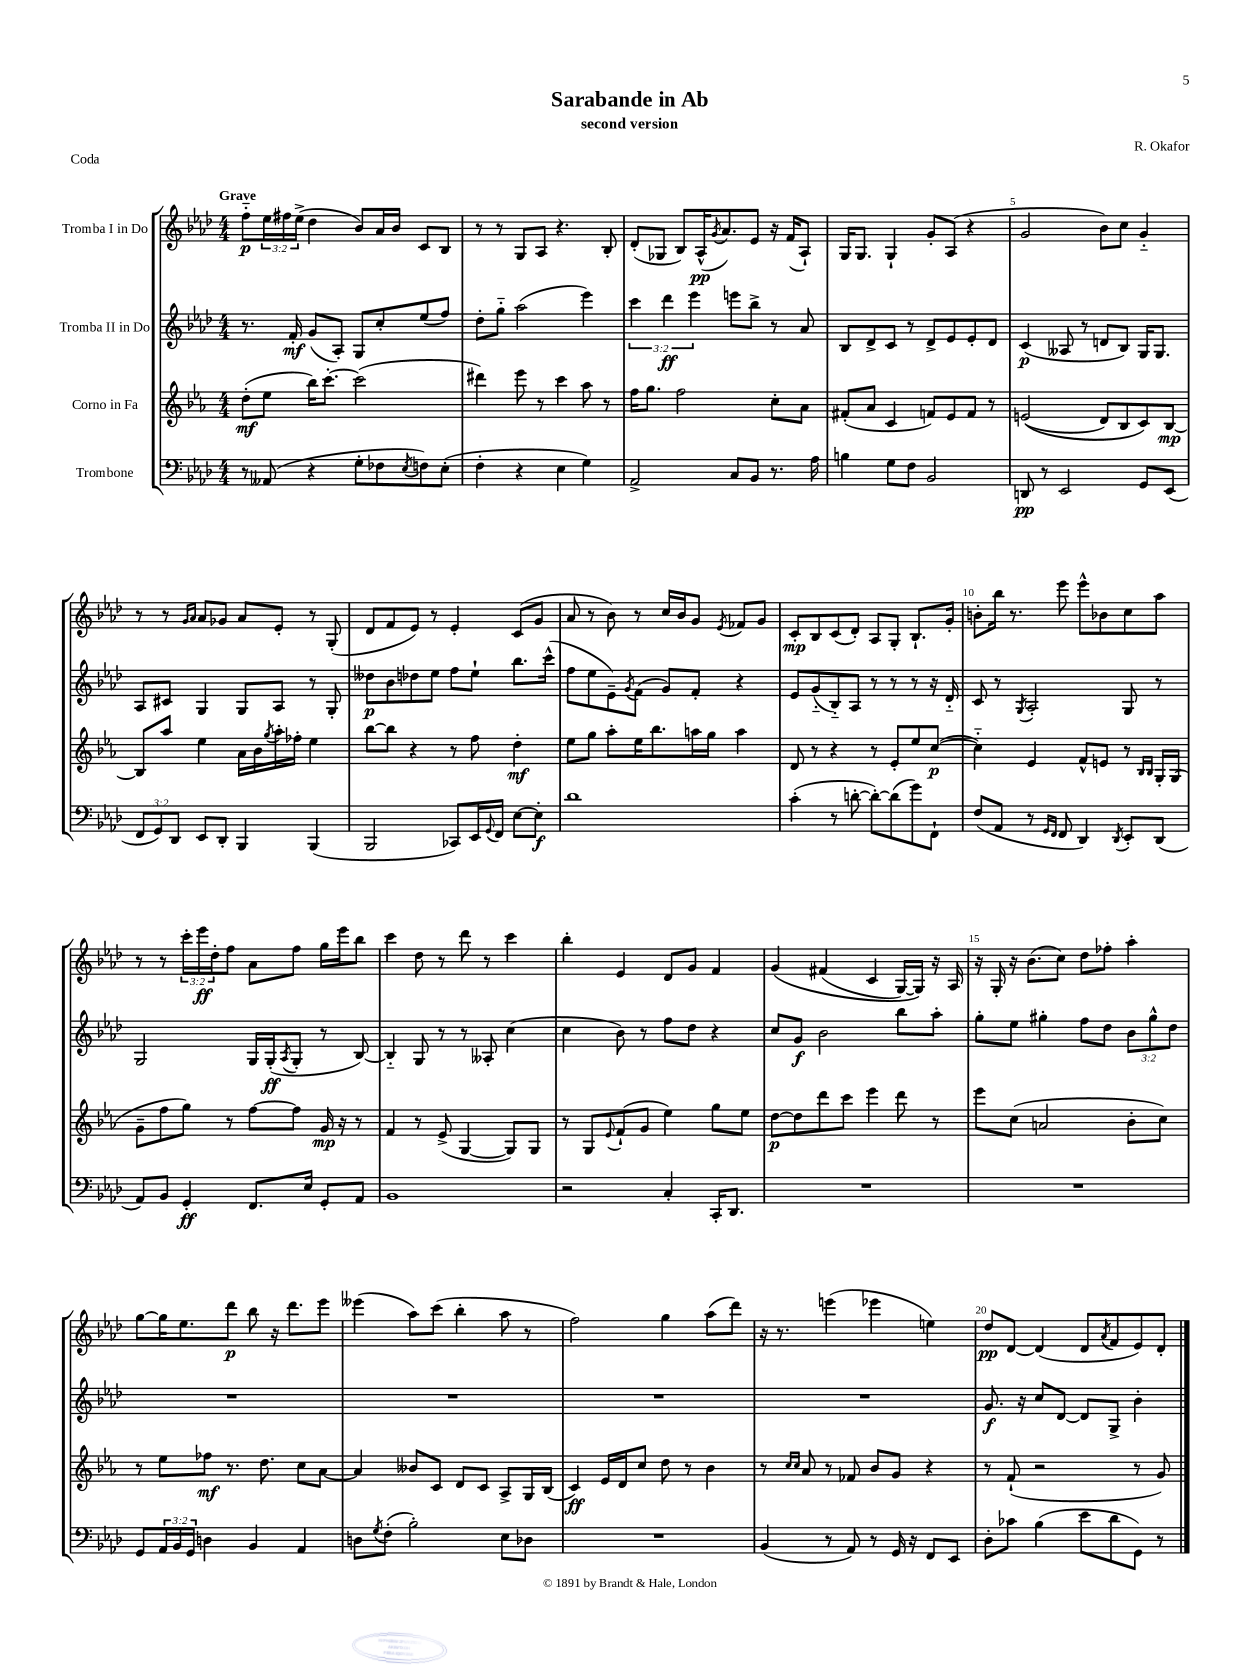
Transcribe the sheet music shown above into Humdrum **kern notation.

**kern	**kern	**kern	**kern
*staff4	*staff3	*staff2	*staff1
*clefF4	*clefG2	*clefG2	*clefG2
*k[b-e-a-d-]	*k[b-e-a-]	*k[b-e-a-d-]	*k[b-e-a-d-]
*M4/4	*M4/4	*M4/4	*M4/4
8r	(8dd'	8.r	8ff'~
(8AA--	8ee-	.	24ee-
.	.	.	24ff#
.	.	16f'	.
.	.	.	(24ee-^
4r	16bb-)	(8g	4dd-
.	[8.ccc'	.	.
.	.	8A-')	.
8G'	(2ccc]	8G	8b-)
8F-	.	8cc'	16a-
.	.	.	16b-
8qE-	.	.	.
8F)	.	(8ee-	8c
(8E-'	.	8ff)	8B-
=	=	=	=
4F'	4ddd#)	8dd-'	8r
.	.	8gg'~	8r
4r	8eee-	(2aa-	8G
.	8r	.	8A-
4E-	4ccc	.	4.r
4G)	8aa-	4eee-)	.
.	8r	.	8B-'
=	=	=	=
2AA-^	16ff	6ccc	(8d-'
.	8.gg	.	.
.	.	.	8G-
.	.	6ddd-	.
.	2ff	.	8B-)
.	.	6eee-	.
.	.	.	(16A-^^
.	.	.	8qg
.	.	.	8.a-)
8C	.	8eee	.
8BB-	.	8bb-^	8e-
8.r	8cc'	8r	16r
.	.	.	(16f
.	8a-	8a-	8A-`)
16A-	.	.	.
=	=	=	=
4B	(8f#'	8B-	16G
.	.	.	8.G
.	8a-	8d-^	.
8G	4c	8c	4G`
8F	.	8r	.
2BB-	8f)	8d-^	8g'
.	8e-	8e-	(8A-
.	8f	8e-'	4r
.	8r	8d-	.
=	=	=	=
8DD	&((2e	(4c	2g
8r	.	.	.
2EE-	.	8A--	.
.	.	8r	.
.	8d)	8d	8b-)
.	8B-	8B-)	8cc
8GG	8c&)	16G	4g'~
.	.	8.G	.
(8EE-	[8B-	.	.
=	=	=	=
12FF	8B-]	8A-	8r
12GG)	.	.	.
.	8aa-	8c#	8r
12DD-	.	.	.
.	.	.	16qqg
.	.	.	16qqa-
8EE-	4ee-	4G	8a-
8DD-'	.	.	8g-
4BBB-	16a-	8G	8a-
.	16b-	.	.
.	8qgg	.	.
.	16aa-'	8A-	8e-'
.	16ff-'	.	.
(4BBB-	4ee-	8r	8r
.	.	8G'	(8G'
=	=	=	=
2BBB-	[8bb-	8dd--	8d-
.	8bb-]	8b-	8f
.	4r	8dd-	8e-)
.	.	8ee-	8r
8CC-)	8r	8ff	4e-'
16EE-	8ff	8ee-`	.
8qqGG	.	.	.
16FF	.	.	.
[8E-	4dd'	8.bb-	(8c
8E-']	.	.	8g
.	.	(16ccc^^	.
=	=	=	=
1d-	8ee-	8ff	8a-
.	8gg	8ee-	8r
.	8aa-'	8e-~)	8b-)
.	.	8qg	.
.	16ee-	(8f	8r
.	8.bb-	.	.
.	.	8g)	16cc
.	.	.	16b-
.	16aa	8f'	8g
.	16gg	.	.
.	.	.	8qe-
.	4aa	4r	8f-
.	.	.	8g
=	=	=	=
(4c'	8d	8e-	8c'
.	8r	(8g'~	8B-
8r	4r	8B-'~)	(8c
[8d'	.	8A-	8d-')
8d'_)	8r	8r	8A-
(8d]	8e-'	8r	8G'
8g)	8ee-	8r	8.B-`
8FF`	([8cc	16r	.
.	.	16d-'~	16g'
=	=	=	=
(8F	4cc'~])	8c	8b'
8AA-	.	8r	16bb-
.	.	.	8.r
.	.	8qG	.
8r	4e-	2A-'	.
16qqGG	.	.	.
16qqFF	.	.	.
8FF	.	.	8eee-
4DD-)	8f^^	.	8eee-^^
.	8e	.	8b-
8qDD-	.	.	.
8EE-'	8r	8G	8cc
.	16qqB-	.	.
.	16qqB-	.	.
(8DD-	16G'	8r	8aa-
.	(16G	.	.
=	=	=	=
8AA-)	8g~	2G	8r
8BB-	8ff	.	8r
4GG'	8gg)	.	24ccc'
.	.	.	24eee-
.	.	.	24dd-'
.	8r	.	8ff
8.FF	[8ff	16G	8a-
.	.	(16G'	.
.	.	8qA-	.
.	8ff]	8G'	8ff
16E-	.	.	.
8GG'	16g	8r	16gg
.	16r	.	16eee-
8AA-	8r	[8B-)	8bb-
=	=	=	=
1BB-	4f	4B-'~]	4ccc
.	8r	8G	8dd-
.	(8e-^	8r	8r
.	[4G	8r	8ddd-
.	.	8A--'	8r
.	8G])	(4cc	4ccc
.	8G	.	.
=	=	=	=
2r	8r	4cc	4bb-'
.	8G	.	.
.	8qqe-	.	.
.	(8f`	8b-)	4e-
.	8g	8r	.
4C'	4ee-)	8ff	8d-
.	.	8dd-	8g
16CC'	8gg	4r	4f
8.DD-	.	.	.
.	8ee-	.	.
=	=	=	=
1r	[8dd	8cc	&(4g
.	8dd]	8g	.
.	8ddd	2b-	(4f#
.	8ccc	.	.
.	4eee-	.	4c
.	8ddd	8bb-	[16G)
.	.	.	16G]&)
.	8r	8aa-'	16r
.	.	.	16A-
=	=	=	=
1r	8eee-	8gg'	16r
.	.	.	16G'
.	(8cc	8ee-	16r
.	.	.	(8.b-
.	2a	4gg#'	.
.	.	.	8cc)
.	.	8ff	8dd-
.	.	8dd-	8ff-'
.	8b-'	12b-	4aa-'
.	.	12gg#^^	.
.	8cc)	.	.
.	.	12dd-	.
=	=	=	=
8GG	8r	1r	[8gg
24AA-	8ee-	.	16gg]
24BB-	.	.	.
.	.	.	8.ee-
24GG	.	.	.
4D	8ff-	.	.
.	8.r	.	8ddd-
4BB-	.	.	8bb-
.	8.dd	.	.
.	.	.	16r
.	.	.	8.ddd-
4AA-	8cc	.	.
.	[8a-	.	8eee-
=	=	=	=
8D	4a-]	1r	(4eee--
8qG	.	.	.
(8F'	.	.	.
2B-')	8b--	.	8aa-)
.	8c	.	(8ccc
.	8d	.	4bb-'
.	8c	.	.
8E-	8A-^	.	8aa-
8D-	16G	.	8r
.	(16B-	.	.
=	=	=	=
1r	4c)	1r	2ff)
.	16e-	.	.
.	16d	.	.
.	8cc	.	.
.	8dd	.	4gg
.	8r	.	.
.	4b-	.	(8aa-
.	.	.	8ddd-)
=	=	=	=
(4BB-	8r	1r	16r
.	.	.	8.r
.	16qqcc	.	.
.	16qqcc	.	.
.	8a-	.	.
8r	8r	.	(4eee
8AA-)	8f-	.	.
8r	8b-	.	4eee-
16GG	8g	.	.
16r	.	.	.
8FF	4r	.	4ee)
8EE-	.	.	.
=	=	=	=
8D-'	8r	8.g	8dd-
8c-	(8f`	.	[8d-
.	.	16r	.
(4B-	2r	8cc	(4d-]
.	.	[8d-	.
8e-	.	8d-]	8d-
.	.	.	8qa-
8d-	.	8G^	8f
8GG)	8r	4b-'	8e-)
8r	8g)	.	8d-'
==	==	==	==
*-	*-	*-	*-
